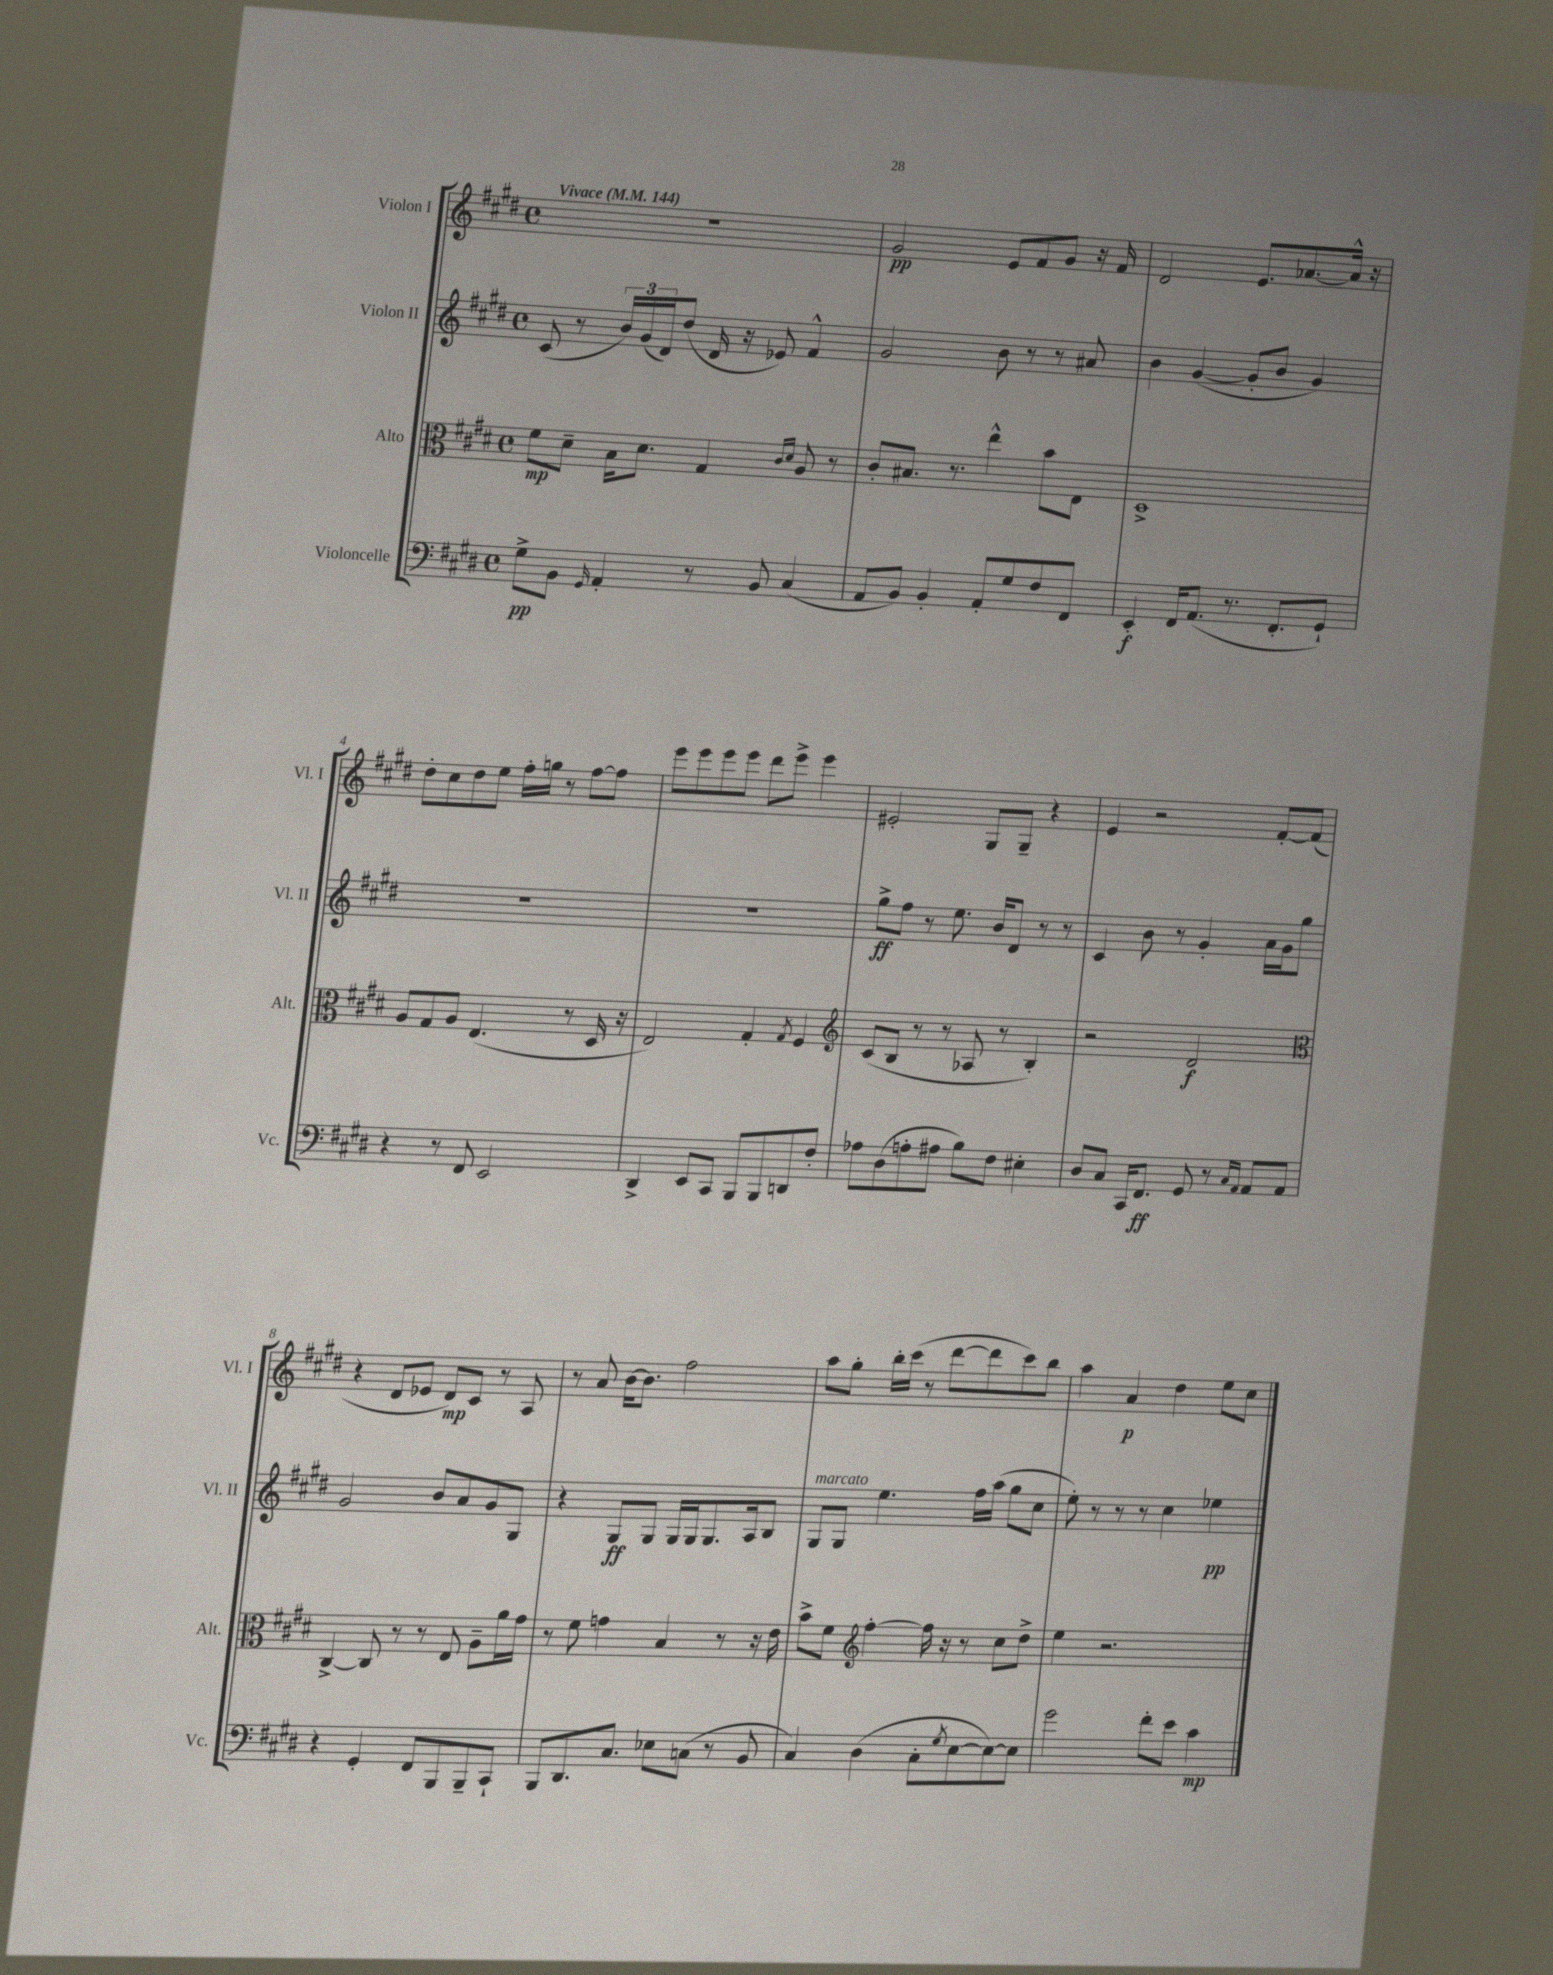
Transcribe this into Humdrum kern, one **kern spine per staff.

**kern	**kern	**kern	**kern
*staff4	*staff3	*staff2	*staff1
*clefF4	*clefC3	*clefG2	*clefG2
*k[f#c#g#d#]	*k[f#c#g#d#]	*k[f#c#g#d#]	*k[f#c#g#d#]
*M4/4	*M4/4	*M4/4	*M4/4
*met(c)	*met(c)	*met(c)	*met(c)
*MM144	*MM144	*MM144	*MM144
8G#^\L	8f#\L	(8c#/	1r
8BB\J	8d#~\J	8r	.
16qqGG#/	.	.	.
4AA'/	16B\LK	24b/LL)	.
.	.	(24g#/	.
.	8.d#\J	.	.
.	.	24d#/J)	.
.	.	(8dd#/J	.
8r	4G#/	16d#/	.
.	.	16r	.
8BB/	.	8e-/)	.
.	16qqc#/LL	.	.
.	16qqd#/JJ	.	.
(4C#/	8A/	4f#^^/	.
.	8r	.	.
=	=	=	=
8AA/L	8c#'/L	2g#/	2g#/
8BB/J)	8.B#/J	.	.
4BB'/	.	.	.
.	8.r	.	.
8AA'/L	4ee^^\	8b\	8e/L
8G#/	.	8r	8f#/
8F#/	8b\L	8r	8g#/J
8FF#/J	8E\J	8a#/	16r
.	.	.	16f#/
=	=	=	=
4EE'/	1D#^	4b\	2d#/
16FF#/LK	.	([4g#/	.
(8.AA/J	.	.	.
8.r	.	8g#'/]L	8.e/L
.	.	8b/J	.
8.FF#'/L	.	.	[8.a-/
.	.	4g#/)	.
8GG#`/J)	.	.	16a-^^/]Jk
.	.	.	16r
=	=	=	=
4r	8A/L	1r	8dd#'\L
.	8G#/	.	8cc#\
8r	8A/J	.	8dd#\
8FF#/	(4.E/	.	8ee\J
2EE/	.	.	16ff#'\LL
.	.	.	16gg\JJ
.	.	.	8r
.	8r	.	[8ff#\L
.	16D#/	.	8ff#\]J
.	16r	.	.
=	=	=	=
4DD#^/	2E/)	1r	8eee\L
.	.	.	8eee\
8EE/L	.	.	8eee\
8CC#/J	.	.	8eee\J
8BBB/L	4G#'/	.	8ddd#\L
8BBB/	.	.	8eee^\J
.	8qG#/	.	.
8DD/	4F#/	.	4eee\
8F#'/J	.	.	.
=	=	=	=
*	*clefG2	*	*
8A-\L	(8c#/L	8gg#^\L	2e#'/
(8D#\	8B/J	8ff#\J	.
8A'\	8r	8r	.
8A#\J	8r	8.ee\	.
8B\L)	8A-/	.	8G#/L
.	.	16b/LK	.
8F#\J	8r	8d#/J	8G#~/J
4E#'\	4B'/)	8r	4r
.	.	8r	.
=	=	=	=
8D#/L	2r	4c#/	4e/
8C#/J	.	.	.
16CC#/LK	.	8b\	2r
8.FF#/J	.	.	.
.	.	8r	.
8GG#/	2d#/	4g#'/	.
8r	.	.	.
16qqC#/LL	.	.	.
16qqAA/JJ	.	.	.
8AA/L	.	16a\LL	[8f#'/L
.	.	16g#\J	.
8AA/J	.	8gg#\J	(8f#/]J
=	=	=	=
*	*clefC3	*	*
4r	[4C#^/	2g#/	4r
4GG#'/	8C#/]	.	8d#/L
.	8r	.	8e-/J
8FF#/L	8r	8b/L	8d#/L)
8BBB/	8E/	8a/	8c#/J
8BBB~/	8A~\L	8g#/	8r
8CC#`/J	16a\L	8G#/J	8A/
.	16g#\JJ	.	.
=	=	=	=
8BBB/L	8r	4r	8r
8.DD#/	8f#\	.	8a/
.	4g\	8G#/L	[16b\LK
8.C#/J	.	.	8.b\]J
.	.	8G#/J	.
8E-\L	4B/	16G#/LL	2ff#\
.	.	16G#/J	.
(8C\J	.	8.G#/	.
8r	8r	.	.
.	.	16A/k	.
8BB/	16r	8B/J	.
.	16e\	.	.
=	=	=	=
4C#/)	8b^\L	8G#/L	8aa\L
.	8f#\J	8G#/J	8gg#'\J
*	*clefG2	*	*
(4D#\	[4ff#'\	4.ee\	16bb'\LL
.	.	.	(16ccc#\JJ
.	.	.	8r
8C#'\L	16ff#\]	.	[8ddd#\L
.	16r	.	.
8qG#/	.	.	.
[8E\	8r	16ff#\LL	8ddd#\]
.	.	(16aa\JJ	.
8E\_)	8cc#\L	8gg#\L	8ccc#\)
8E\]J	8dd#^\J	8cc#\J	8bb\J
=	=	=	=
2g#\	4ee\	8ee'\)	4aa\
.	.	8r	.
.	2.r	8r	4a/
.	.	8r	.
8f#'\L	.	4cc#\	4dd#\
8e\J	.	.	.
4c#\	.	4ee-\	8ee\L
.	.	.	8cc#\J
==	==	==	==
*-	*-	*-	*-
